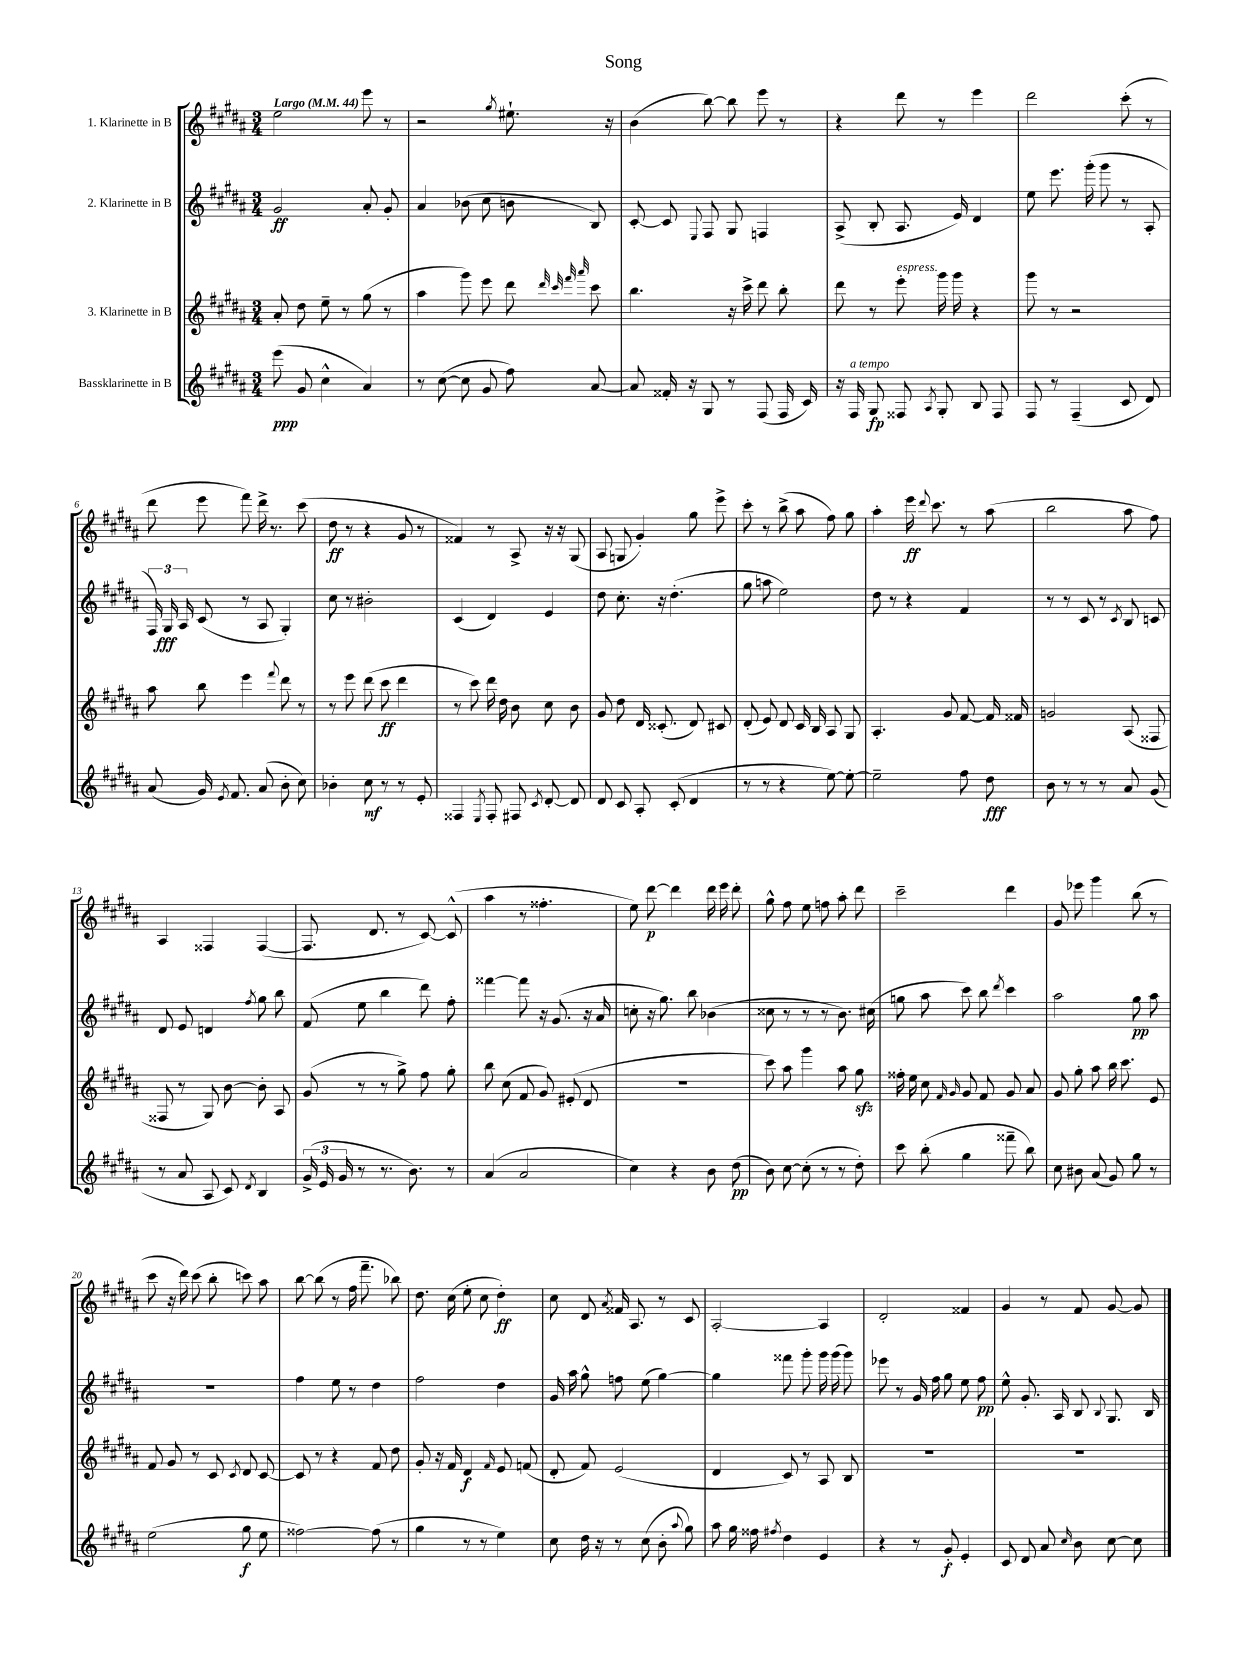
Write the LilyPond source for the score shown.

\header { title = "Song" }
<<
\new StaffGroup <<
\new Staff = "s0" \with { instrumentName = "1. Klarinette in B" } {
    \clef treble \key b \major \numericTimeSignature \time 3/4 \tempo "Largo" 4 = 44
    \autoBeamOff e''2 e'''8 r8 |
    r2 \acciaccatura { gis''8 } eis''8.-! r16 |
    b'4( b''8~) b''8 e'''8 r8 |
    r4 dis'''8 r8 e'''4 |
    dis'''2 cis'''8-.( r8 |
    dis'''8 e'''8 fis'''8) dis'''16-> r8. cis'''8( |
    dis''8\ff r8 r4 gis'8 r8 |
    fisis'4) r8 ais8-> r16 r16 gis8( |
    ais8 g8 gis'4-.) gis''8 e'''8-> |
    cis'''8-. r8 b''8->( ais''8 fis''8) gis''8 |
    ais''4-. e'''16\ff \appoggiatura { dis'''8 } cis'''8. r8 ais''8( |
    b''2 ais''8 fis''8) |
    ais4 fisis4 fisis4~( |
    fisis8. dis'8. r8 cis'8~) cis'8-^( |
    ais''4 r8 fisis''4.-. |
    e''8) dis'''8~\p dis'''4 dis'''16 e'''16 dis'''8-. |
    gis''8-^ fis''8 e''8 f''8 ais''8-. dis'''8 |
    cis'''2-- dis'''4 |
    gis'8 ees'''8 gis'''4 b''8( r8 |
    cis'''8 r16 dis'''16) cis'''8( b''8-. c'''8) ais''8 |
    b''8~ b''8( r8 fis''16 fis'''8.-- bes''8) |
    dis''8. cis''16( e''8-. cis''8 dis''4-.\ff) |
    cis''8 dis'8 \acciaccatura { ais'8 } fisis'16 ais8. r8 cis'8 |
    ais2~-. ais4 |
    dis'2-. fisis'4 |
    gis'4 r8 fis'8 gis'8~ gis'8 \bar "|." |
}
\new Staff = "s1" \with { instrumentName = "2. Klarinette in B" } {
    \clef treble \key b \major \numericTimeSignature \time 3/4
    \autoBeamOff gis'2\ff ais'8-. gis'8-. |
    ais'4 bes'8( cis''8 b'8 b8) |
    cis'8~-. cis'8 \appoggiatura { e8 } fis8 gis8 f4 |
    ais8->( b8-. ais8. e'16) dis'4 |
    e''8 e'''8. gis'''16-.( gis'''8 r8 ais8-. |
    \tuplet 3/2 { fis16) gis16\fff ais16 } cis'8( r8 ais8 gis4-.) |
    cis''8 r8 bis'2-. |
    cis'4( dis'4) e'4 |
    dis''8 cis''8.-. r16 dis''4.-.( |
    gis''8 a''8 e''2) |
    dis''8 r8 r4 fis'4 |
    r8 r8 cis'8 r8 \acciaccatura { cis'8 } b8 c'8 |
    dis'8 e'8 d'4 \acciaccatura { fis''8 } gis''8 b''8 |
    fis'8( e''8 b''4 dis'''8) fis''8-. |
    fisis'''4~ fisis'''8 r16 gis'8.( r16 ais'16 |
    c''8-. r16 gis''8.) b''8 bes'4( |
    cisis''8 r8 r8 r8 b'8.) cis''16( |
    g''8 ais''8 cis'''8) b''8 \acciaccatura { dis'''8 } cis'''4 |
    ais''2 gis''8\pp ais''8 |
    R2. |
    fis''4 e''8 r8 dis''4 |
    fis''2 dis''4 |
    gis'16 ais''16 gis''8-^ f''8 e''8( gis''4~) |
    gis''4 fisis'''8 gis'''8-. gis'''16 gis'''16( gis'''8) |
    ees'''8 r8 gis'16 fis''16 gis''8 e''8 fis''8\pp |
    e''8-^ gis'8.-. ais16 b8 \appoggiatura { b8 } gis8. b16 \bar "|." |
}
\new Staff = "s2" \with { instrumentName = "3. Klarinette in B" } {
    \clef treble \key b \major \numericTimeSignature \time 3/4
    \autoBeamOff ais'8-. dis''8 e''8-- r8 gis''8( r8 |
    ais''4 gis'''8) e'''8 dis'''8 \grace { dis'''32 cis'''32 fis'''32 ais'''32 } cis'''8 |
    b''4. r16 cis'''16-> dis'''8 b''8-. |
    dis'''8 r8 e'''8-.^\markup { \italic "espress." } gis'''16 gis'''16 r4 |
    gis'''8 r8 r2 |
    ais''8 b''8 e'''4 \appoggiatura { fis'''8 } dis'''8 r8 |
    r8 e'''8 dis'''8( cis'''8\ff dis'''4 |
    r8 cis'''8) dis'''16 dis''16 b'8 cis''8 b'8 |
    gis'8 dis''8 dis'16 cisis'8.-.( dis'8) cis'8 |
    dis'8-.( e'8) dis'8 cis'16 b16 ais8 gis8 |
    ais4.-. gis'8 fis'8~ fis'16 fisis'16 |
    g'2 ais8( fisis8 |
    fisis8 r8 gis8) b'8~ b'8-. ais8 |
    gis'8( r8 r8 gis''8->) fis''8 gis''8-. |
    b''8 cis''8( fis'8 gis'8) eis'8-.( dis'8 |
    R2. |
    cis'''8) ais''8 gis'''4 ais''8 gis''8\sfz |
    fisis''16-. e''16 cis''8 \grace { fis'16 gis'16 } gis'8 fis'8 gis'8 ais'8 |
    gis'8 gis''8-. ais''8 b''16 cis'''8. e'8 |
    fis'8 gis'8 r8 cis'8 \acciaccatura { cis'8 } dis'8 cis'8~ |
    cis'8 r8 r4 fis'8 dis''8 |
    gis'8-. r16 fis'16 dis'4\f \grace { fis'16 } e'8 f'8( |
    dis'8-. fis'8) e'2( |
    dis'4 cis'8) r8 ais8 b8 |
    R2. |
    R2. \bar "|." |
}
\new Staff = "s3" \with { instrumentName = "Bassklarinette in B" } {
    \clef treble \key b \major \numericTimeSignature \time 3/4
    \autoBeamOff e'''8\ppp( gis'8 cis''4-^ ais'4) |
    r8 cis''8~( cis''8 gis'8 fis''8) ais'8~ |
    ais'8 fisis'16-. r16 gis8 r8 fis8( fis16 cis'16) |
    r16 fis16^\markup { \italic "a tempo" } gis8\fp fisis8 \acciaccatura { ais8 } gis8-. b8 fisis8 |
    fis8 r8 fis4--( cis'8 dis'8) |
    ais'8( gis'16) \acciaccatura { e'8 } fis'8. ais'8( b'8-. cis''8) |
    bes'4-. cis''8\mf r8 r8 e'8-. |
    fisis4 \acciaccatura { e8 } fisis8-. fis8 \acciaccatura { cis'8 } dis'8~-. dis'8 |
    dis'8 cis'8 ais8-. cis'8-.( dis'4 |
    r8 r8 r4 e''8~) e''8~-. |
    e''2-- fis''8 dis''8\fff |
    b'8 r8 r8 r8 ais'8 gis'8( |
    r8 ais'8 ais8 cis'8) \acciaccatura { dis'8 } b4 |
    \tuplet 3/2 { gis'16->( e'16 gis'16 } r8 r8. b'8.) r8 |
    ais'4( ais'2 |
    cis''4) r4 b'8 dis''8\pp( |
    b'8) cis''8~ cis''8-.( r8 r8 dis''8-.) |
    cis'''8 b''8-.( gis''4 fisis'''8-- b''8) |
    cis''8 bis'8 ais'8( gis'8) gis''8 r8 |
    e''2( gis''8\f e''8 |
    fisis''2~) fisis''8( r8 |
    gis''4 r8 r8 e''4) |
    cis''8 dis''16 r16 r8 cis''8( b'8-. \appoggiatura { ais''8 } gis''8) |
    ais''8 gis''16 fisis''16 \acciaccatura { fis''8 } dis''4 e'4 |
    r4 r8 gis'8-.\f e'4-. |
    cis'8 dis'8 ais'8 \grace { cis''16 } b'8 cis''8~ cis''8 \bar "|." |
}
>>
>>
